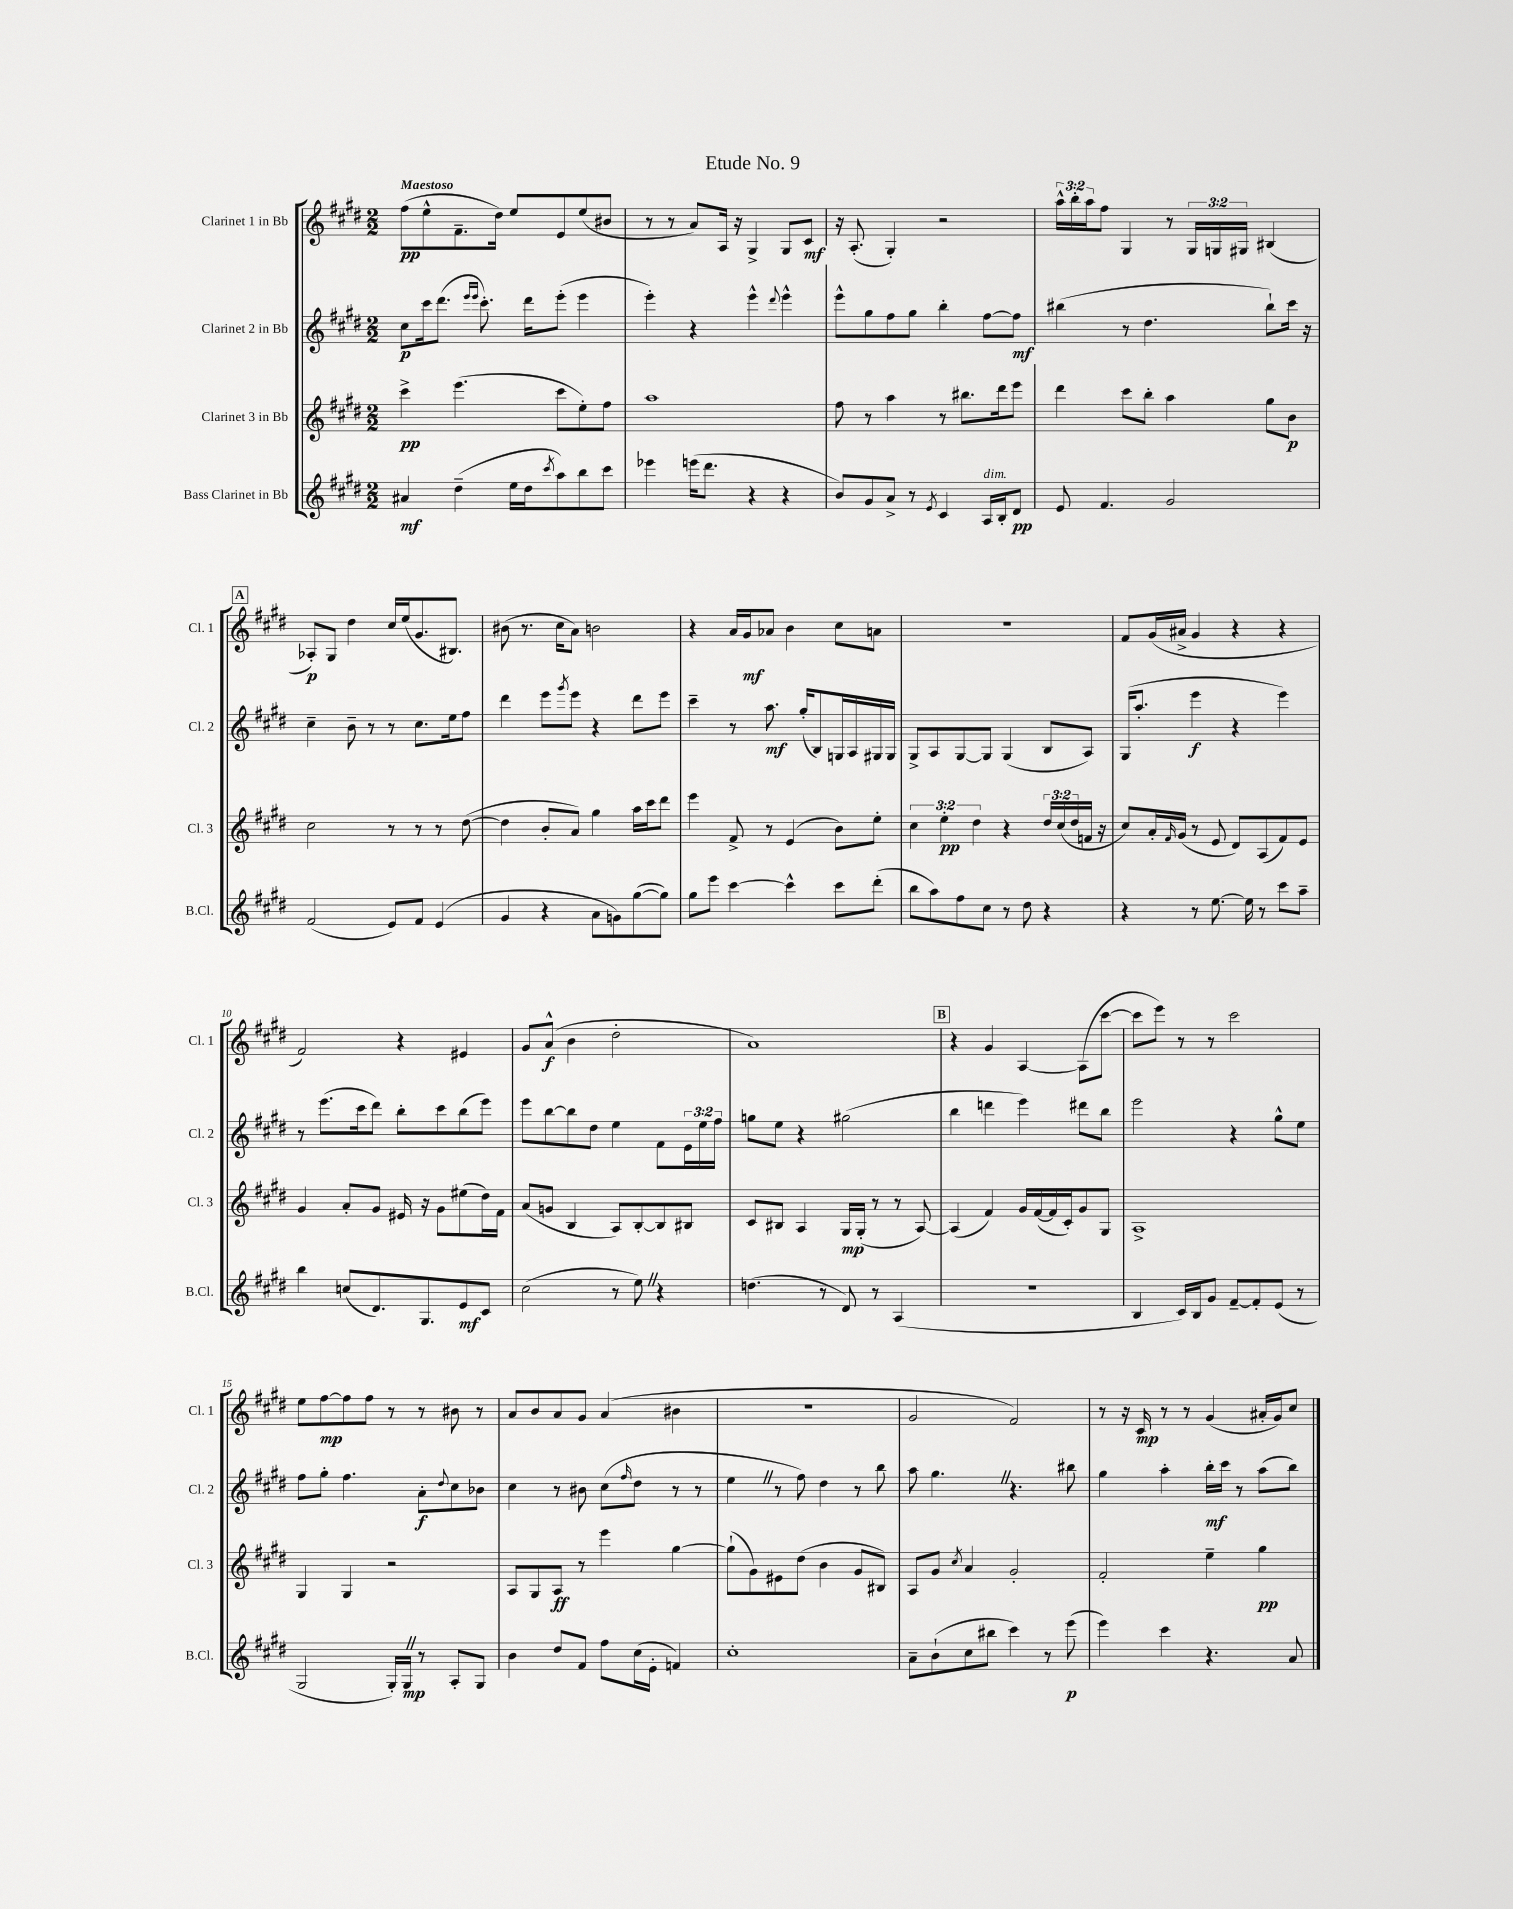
\header { title = "Etude No. 9" }
<<
\new StaffGroup <<
\new Staff = "s0" \with { instrumentName = "Clarinet 1 in Bb" shortInstrumentName = "Cl. 1" } {
    \clef treble \key e \major \numericTimeSignature \time 2/2 \override Staff.TupletNumber.text = #tuplet-number::calc-fraction-text \tempo "Maestoso"
    fis''8\pp( e''8-^ fis'8.-- dis''16) e''8 e'8 e''8( bis'8 |
    r8 r8 a'8) a16 r16 gis4-> gis8 cis'8\mf |
    r16 a8.-.( gis4-.) r2 |
    \tuplet 3/2 { a''16-^ b''16-. a''16 } fis''8 gis4 r8 \tuplet 3/2 { gis16 g16 gis16 } bis4( |
    \mark \markup { \box "A" } aes8-.\p) gis8 dis''4 cis''16 e''16( gis'8. bis8.) |
    bis'8( r8. cis''16 a'8) b'2 |
    r4 a'16 gis'16\mf aes'8 b'4 cis''8 a'8 |
    R1 |
    fis'8 gis'16( ais'16-> gis'4 r4 r4 |
    fis'2) r4 eis'4 |
    gis'8 a'8-^\f( b'4 dis''2-. |
    a'1) |
    \mark \markup { \box "B" } r4 gis'4 a4~ a8( cis'''8~ |
    cis'''8 e'''8) r8 r8 cis'''2 |
    e''8 fis''8~\mp fis''8 fis''8 r8 r8 bis'8 r8 |
    a'8 b'8 a'8 gis'8 a'4( bis'4 |
    R1 |
    gis'2 fis'2) |
    r8 r16 cis'16\mp r8 r8 gis'4( ais'16-. gis'16) cis''8 \bar "|." |
}
\new Staff = "s1" \with { instrumentName = "Clarinet 2 in Bb" shortInstrumentName = "Cl. 2" } {
    \clef treble \key e \major \numericTimeSignature \time 2/2 \override Staff.TupletNumber.text = #tuplet-number::calc-fraction-text
    cis''8\p cis'''16 dis'''8.( \grace { e'''16 e'''16 } cis'''8.-.) dis'''16 e'''8-.( e'''4 |
    e'''4-.) r4 e'''4-^ \appoggiatura { dis'''8 } e'''4-^ |
    e'''8-^ gis''8 fis''8 gis''8 b''4-. fis''8~ fis''8\mf |
    bis''4( r8 dis''4. bis''8-!) cis'''16 r16 |
    \mark \markup { \box "A" } cis''4-- b'8-- r8 r8 cis''8. e''16 fis''8 |
    dis'''4 e'''8 \acciaccatura { gis'''8 } e'''8 r4 dis'''8 e'''8 |
    cis'''4-- r8 a''8.\mf gis''16-.( b8) g16 a16 gis16 gis16 |
    gis8-> a8 gis8~ gis8 gis4( b8 a8) |
    gis16( a''8.-. e'''4\f r4 e'''4) |
    r8 e'''8.( cis'''16 dis'''8) b''8-. cis'''8 b''8( e'''8) |
    e'''8 b''8~ b''8 dis''8 e''4 fis'8 \tuplet 3/2 { e'16 e''16 fis''16 } |
    g''8 e''8 r4 gis''2( |
    \mark \markup { \box "B" } b''4 d'''4 e'''4) dis'''8 b''8 |
    e'''2 r4 gis''8-^ e''8 |
    fis''8 gis''8-. fis''4. a'8-.\f \appoggiatura { dis''8 } cis''8 bes'8 |
    cis''4 r8 bis'8 cis''8( \grace { fis''16 } dis''8 r8 r8 |
    e''4 \once \override BreathingSign.text = \markup { \musicglyph "scripts.caesura.straight" } \breathe r8 fis''8) dis''4 r8 b''8 |
    a''8 gis''4. \once \override BreathingSign.text = \markup { \musicglyph "scripts.caesura.straight" } \breathe r4. bis''8 |
    gis''4 a''4-. b''16-.\mf cis'''16 r8 a''8( b''8) \bar "|." |
}
\new Staff = "s2" \with { instrumentName = "Clarinet 3 in Bb" shortInstrumentName = "Cl. 3" } {
    \clef treble \key e \major \numericTimeSignature \time 2/2 \override Staff.TupletNumber.text = #tuplet-number::calc-fraction-text
    cis'''4->\pp e'''4.( cis'''8 e''8-.) fis''8 |
    a''1 |
    fis''8 r8 a''4 r8 bis''8. dis'''16 e'''8 |
    dis'''4 cis'''8 b''8-. a''4 gis''8 b'8\p |
    \mark \markup { \box "A" } cis''2 r8 r8 r8 dis''8~( |
    dis''4 b'8-. a'8) gis''4 a''16 cis'''16 dis'''8 |
    e'''4 fis'8-> r8 e'4( b'8) e''8-. |
    \tuplet 3/2 { cis''4 e''4-.\pp dis''4 } r4 \tuplet 3/2 { dis''16 cis''16( dis''16 } f'16 r16 |
    cis''8) a'16-. \grace { fis'16 } gis'16( r8 e'8 dis'8) a8( fis'8) e'8 |
    gis'4 a'8-. gis'8 eis'16 r16 gis'8 eis''8( dis''16) fis'16 |
    a'8( g'8 b4 a8) b8~-. b8 bis8 |
    cis'8 bis8 a4 gis16\mp gis16-.( r8 r8 a8~) |
    \mark \markup { \box "B" } a4( fis'4) gis'16 fis'16~( fis'16 cis'16-.) gis'8 gis8 |
    a1-> |
    gis4 gis4 r2 |
    a8 gis8 a8\ff r8 e'''4 gis''4~ |
    gis''8-!( gis'8) eis'8 dis''8( b'4 gis'8 bis8) |
    a8 gis'8 \acciaccatura { cis''8 } a'4 gis'2-. |
    fis'2-. e''4-- gis''4\pp \bar "|." |
}
\new Staff = "s3" \with { instrumentName = "Bass Clarinet in Bb" shortInstrumentName = "B.Cl." } {
    \clef treble \key e \major \numericTimeSignature \time 2/2
    ais'4\mf dis''4--( e''16 dis''16 \acciaccatura { cis'''8 } a''8) b''8 cis'''8 |
    ees'''4 e'''16( dis'''8. r4 r4 |
    b'8) gis'8 a'8-> r8 \acciaccatura { e'8 } cis'4 a16^\markup { \italic "dim." } b16-. dis'8\pp |
    e'8 fis'4. gis'2 |
    \mark \markup { \box "A" } fis'2( e'8) fis'8 e'4( |
    gis'4 r4 a'8 g'8) gis''8~( gis''8) |
    gis''8 e'''8 cis'''4~ cis'''4-^ cis'''8 dis'''8-.( |
    b''8 a''8) fis''8 cis''8 r8 dis''8 r4 |
    r4 r8 e''8.~ e''16 r8 cis'''8 a''8-- |
    b''4 c''8( dis'8.) gis8. e'8\mf cis'8 |
    cis''2( r8 e''8) \once \override BreathingSign.text = \markup { \musicglyph "scripts.caesura.straight" } \breathe r4 |
    d''4.( r8 dis'8) r8 a4( |
    \mark \markup { \box "B" } R1 |
    b4 cis'16) b16 gis'8 fis'8~-- fis'8-. e'8( r8 |
    gis2 gis16-.) gis16\mp \once \override BreathingSign.text = \markup { \musicglyph "scripts.caesura.straight" } \breathe r8 a8-. gis8 |
    b'4 dis''8 fis'8 fis''8 cis''16( e'16-. f'4) |
    cis''1-. |
    a'8-- b'8-!( cis''8 bis''8 cis'''4) r8 e'''8\p( |
    e'''4) cis'''4 r4. a'8 \bar "|." |
}
>>
>>
